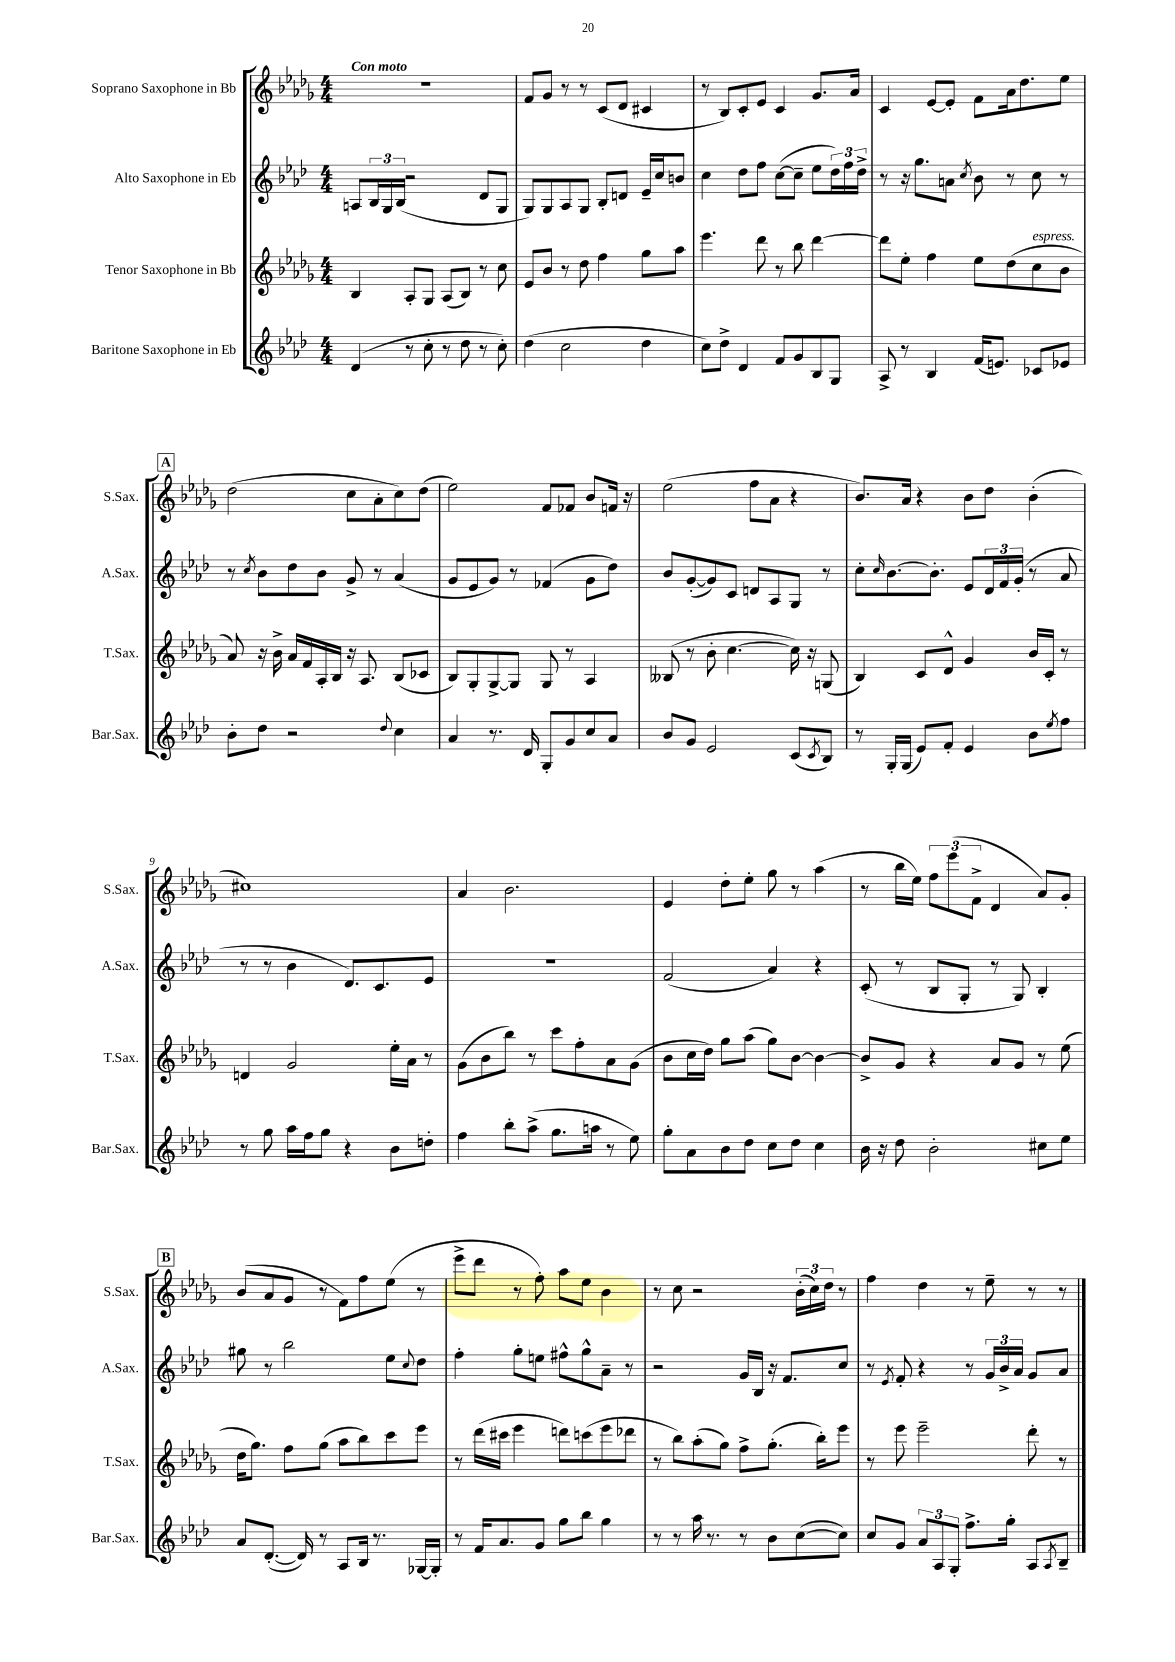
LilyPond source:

<<
\new StaffGroup <<
\new Staff = "s0" \with { instrumentName = "Soprano Saxophone in Bb" shortInstrumentName = "S.Sax." } {
    \clef treble \key des \major \numericTimeSignature \time 4/4 \tempo "Con moto"
    r1 |
    f'8 ges'8 r8 r8 c'8( des'8 cis'4 |
    r8 bes8) c'8-. ees'8 c'4 ges'8. aes'16 |
    c'4 ees'8~ ees'8-. f'8 aes'16 des''8. ees''8 |
    \mark \markup { \box "A" } des''2( c''8 aes'8-. c''8) des''8( |
    ees''2) f'8 fes'8 bes'8 f'16 r16 |
    ees''2( f''8 aes'8 r4 |
    bes'8.) aes'16 r4 bes'8 des''8 bes'4-.( |
    cis''1) |
    aes'4 bes'2. |
    ees'4 des''8-. ees''8-. ges''8 r8 aes''4( |
    r8 bes''16 ees''16) \tuplet 3/2 { f''8 ees'''8( f'8-> } des'4 aes'8) ges'8-. |
    \mark \markup { \box "B" } bes'8( aes'8 ges'8 r8 f'8) f''8 ees''8( r8 |
    ees'''8-> des'''8 r8 f''8-.) aes''8 ees''8 bes'4 |
    r8 c''8 r2 \tuplet 3/2 { bes'16-.( c''16) des''16 } r8 |
    f''4 des''4 r8 ees''8-- r8 r8 \bar "|." |
}
\new Staff = "s1" \with { instrumentName = "Alto Saxophone in Eb" shortInstrumentName = "A.Sax." } {
    \clef treble \key aes \major \numericTimeSignature \time 4/4
    a8 \tuplet 3/2 { bes16 g16 bes16( } r2 des'8 g8 |
    g8) g8 aes8 g8 bes8-. d'8 ees'16-- c''16 b'8 |
    c''4 des''8 f''8 c''8~( c''8-- ees''8 \tuplet 3/2 { des''16) f''16 des''16-> } |
    r8 r16 g''8. a'8 \acciaccatura { c''8 } bes'8 r8 c''8 r8 |
    \mark \markup { \box "A" } r8 \acciaccatura { c''8 } bes'8 des''8 bes'8 g'8-> r8 aes'4( |
    g'8 ees'8 g'8) r8 fes'4( g'8 des''8) |
    bes'8 g'8~-.( g'8) c'8 d'8 aes8 g8 r8 |
    c''8-. \grace { c''16 } bes'8.~ bes'8.-. ees'8 \tuplet 3/2 { des'16 f'16 g'16-.( } r8 aes'8 |
    r8 r8 bes'4 des'8.) c'8. ees'8 |
    r1 |
    f'2( aes'4) r4 |
    c'8-.( r8 bes8 g8-. r8 g8) bes4-. |
    \mark \markup { \box "B" } gis''8 r8 bes''2 ees''8 \appoggiatura { c''8 } des''8 |
    f''4-. g''8-. e''8 fis''8-^ g''8-^ aes'8-- r8 |
    r2 g'16 bes16 r16 f'8. c''8 |
    r8 \acciaccatura { ees'8 } f'8-. r4 r8 \tuplet 3/2 { g'16 bes'16-> aes'16 } g'8 aes'8 \bar "|." |
}
\new Staff = "s2" \with { instrumentName = "Tenor Saxophone in Bb" shortInstrumentName = "T.Sax." } {
    \clef treble \key des \major \numericTimeSignature \time 4/4
    bes4 aes8-. ges8 aes8( bes8) r8 c''8 |
    ees'8 bes'8 r8 des''8 f''4 ges''8 aes''8 |
    ees'''4. des'''8 r8 bes''8 des'''4~ |
    des'''8 ees''8-. f''4 ees''8 des''8( c''8^\markup { \italic "espress." } bes'8 |
    \mark \markup { \box "A" } aes'8) r16 bes'16-> aes'16 f'16 aes16-. bes16 r16 aes8. bes8( ces'8 |
    bes8) ges8-. ges8~-> ges8 ges8 r8 aes4 |
    beses8( r8 bes'8-. c''4.~ c''16) r16 g8( |
    bes4) c'8 des'8-^ ges'4 bes'16 c'16-. r8 |
    d'4 ges'2 ees''16-. aes'16 r8 |
    ges'8( bes'8 bes''8) r8 c'''8 f''8-. aes'8 ges'8( |
    bes'8 c''16 des''16) ges''8 aes''8( ges''8) bes'8~ bes'4~ |
    bes'8-> ges'8 r4 aes'8 ges'8 r8 ees''8( |
    \mark \markup { \box "B" } des''16 ges''8.) f''8 ges''8( aes''8 bes''8) c'''8 ees'''8 |
    r8 des'''16( cis'''16 ees'''4 d'''8) c'''8( ees'''8 des'''8 |
    r8 bes''8) aes''8-.( ges''8) f''8-> ges''8.-.( bes''16-.) ees'''8 |
    r8 ees'''8 ees'''2-- des'''8-. r8 \bar "|." |
}
\new Staff = "s3" \with { instrumentName = "Baritone Saxophone in Eb" shortInstrumentName = "Bar.Sax." } {
    \clef treble \key aes \major \numericTimeSignature \time 4/4
    des'4( r8 c''8-. r8 des''8 r8 c''8-.) |
    des''4( c''2 des''4 |
    c''8) des''8-> des'4 f'8 g'8 bes8 g8 |
    aes8-> r8 bes4 f'16( e'8.) ces'8 ees'8 |
    \mark \markup { \box "A" } bes'8-. des''8 r2 \appoggiatura { des''8 } c''4 |
    aes'4 r8. des'16 g8-. g'8 c''8 aes'8 |
    bes'8 g'8 ees'2 c'8( \acciaccatura { c'8 } bes8) |
    r8 g16-. g16( ees'8) f'8-. ees'4 bes'8 \acciaccatura { ees''8 } f''8 |
    r8 g''8 aes''16 f''16 g''8 r4 bes'8 d''8-. |
    f''4 bes''8-. aes''8->( g''8. a''16 r8 ees''8) |
    g''8-. aes'8 bes'8 des''8 c''8 des''8 c''4 |
    bes'16 r16 des''8 bes'2-. cis''8 ees''8 |
    \mark \markup { \box "B" } aes'8 des'8.~-.( des'16) r8 aes8 bes16 r8. ges16~ ges16-. |
    r8 f'16 aes'8. g'8 g''8 bes''8 g''4 |
    r8 r8 aes''16 r8. r8 bes'8 c''8~( c''8) |
    c''8 g'8 \tuplet 3/2 { aes'8 aes8 g8-. } f''8.-> g''16-. aes8 \acciaccatura { aes8 } bes8-- \bar "|." |
}
>>
>>
